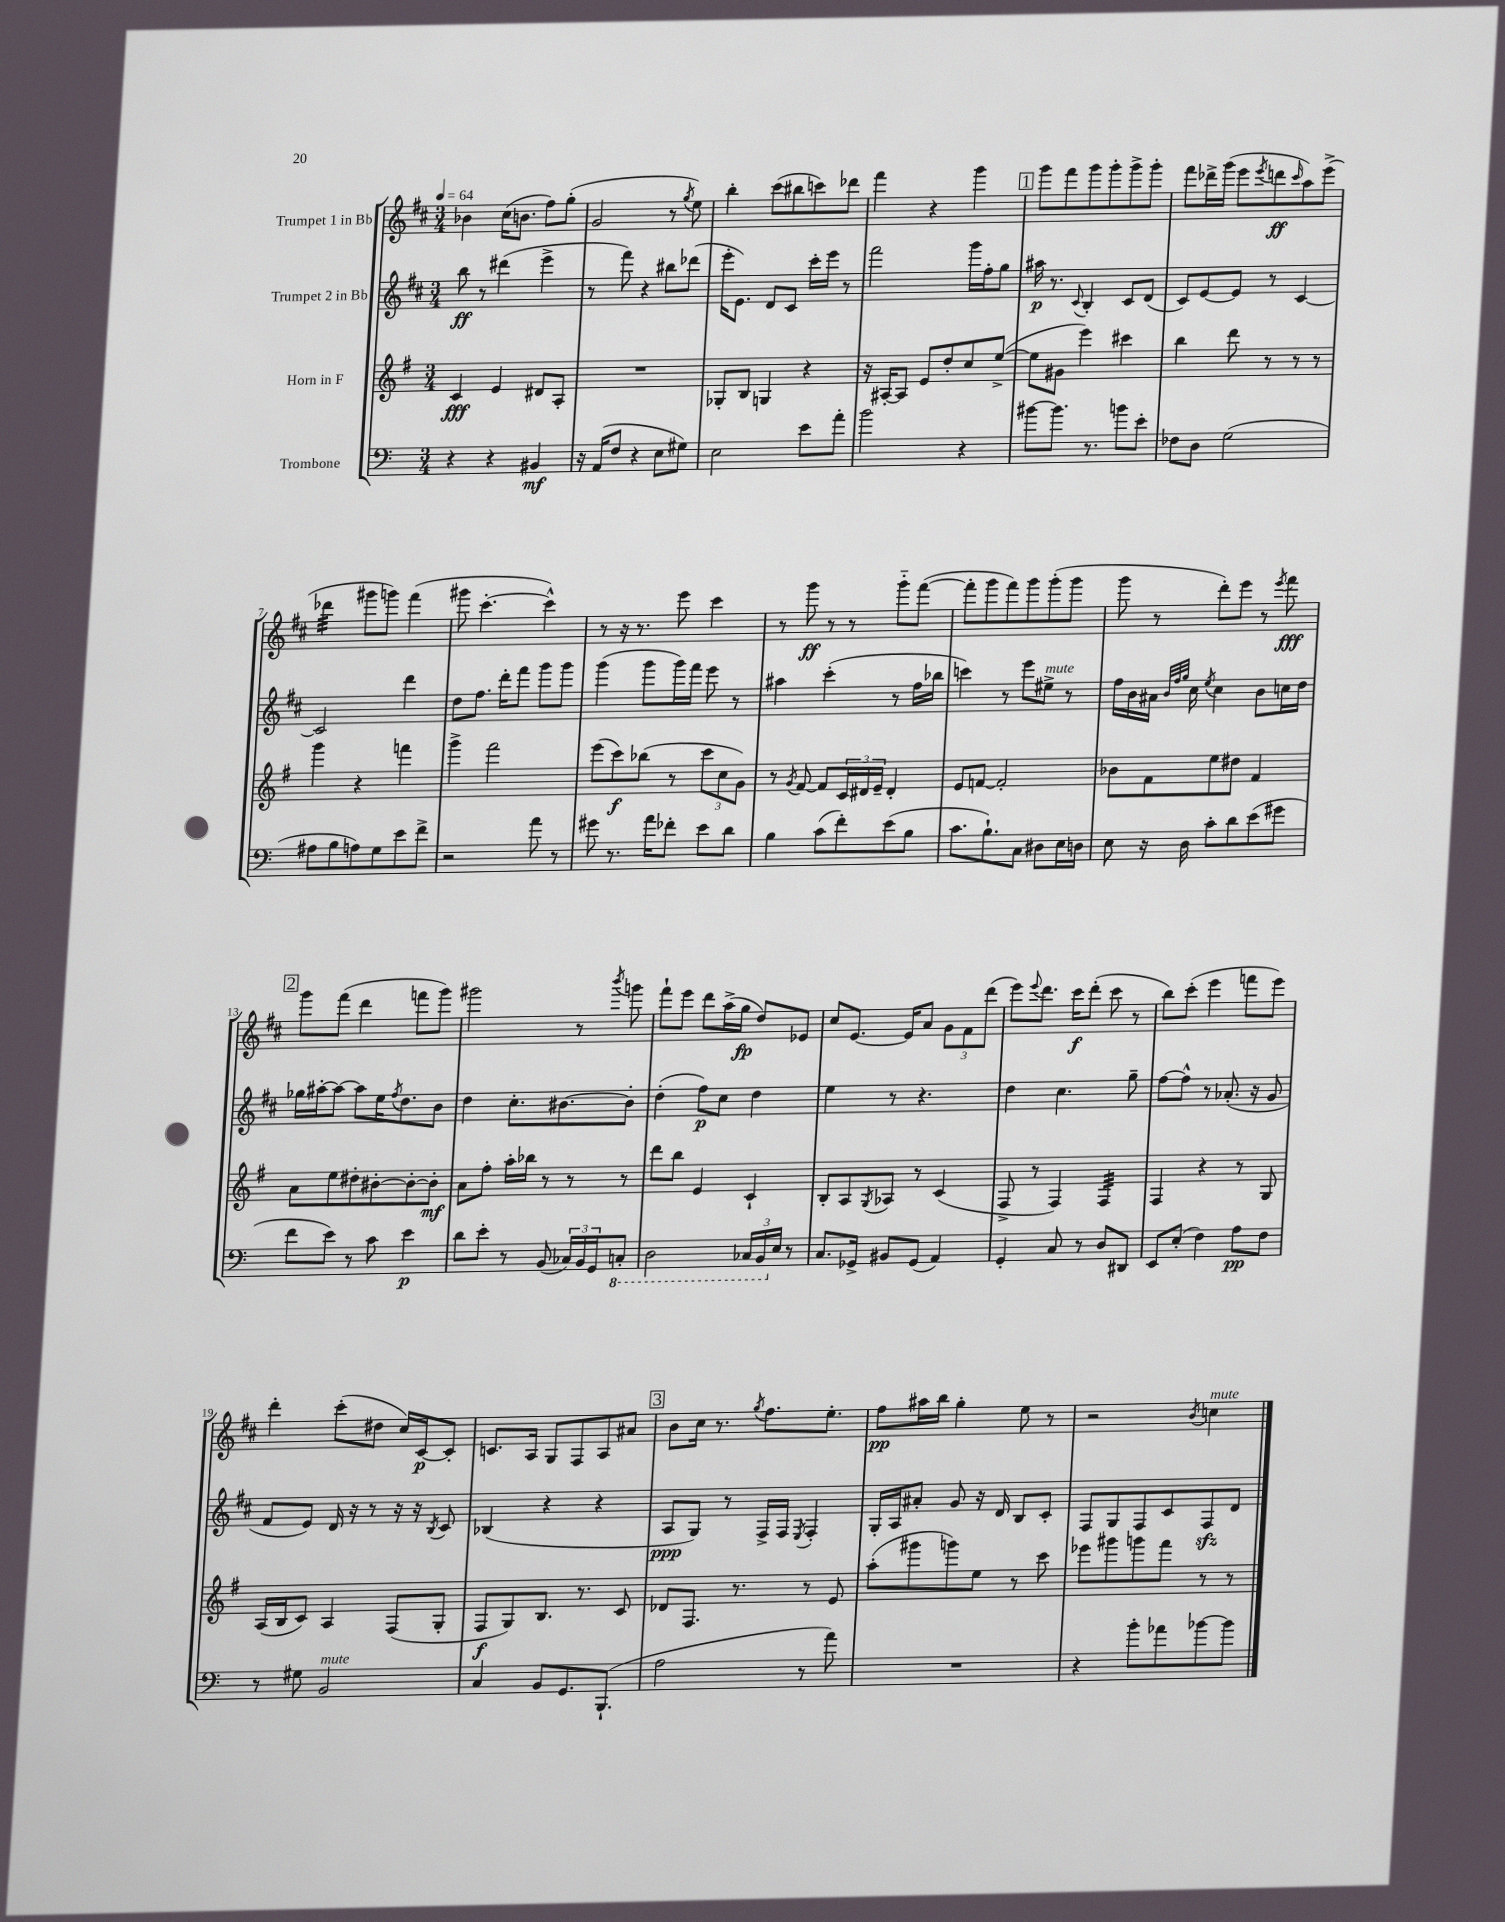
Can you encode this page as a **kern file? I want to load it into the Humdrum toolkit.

**kern	**kern	**kern	**kern
*staff4	*staff3	*staff2	*staff1
*clefF4	*clefG2	*clefG2	*clefG2
*k[]	*k[f#]	*k[f#c#]	*k[f#c#]
*M3/4	*M3/4	*M3/4	*M3/4
*MM64	*MM64	*MM64	*MM64
4r	4c	8bb	4b-
.	.	8r	.
4r	4e	(4ddd#	(16cc#
.	.	.	8.b
4BB#	8d#	4eee^	8ff#)
.	8A'	.	(8gg'
=	=	=	=
16r	2.r	8r	2g
(16AA	.	.	.
8F	.	8fff#)	.
4r	.	4r	.
8E	.	8bb#	8r
.	.	.	8qgg
8G#)	.	(8ddd-	8ee)
=	=	=	=
2E	8G-'	16eee'	4bb'
.	.	8.e)	.
.	8B	.	.
.	4G	8d	(8ccc#
.	.	8c#	8bb#
8e	4r	16ccc#'	8ccc)
.	.	16eee	.
8a'	.	8r	8ddd-
=	=	=	=
2b	16r	2fff#	4fff#
.	[16A#'	.	.
.	8A#]	.	.
.	8e	.	4r
.	8dd'	.	.
4r	8cc	16ggg	4ggg
.	.	16ff#'	.
.	([8ee^	8gg	.
=	=	=	=
[8b#	8ee]	16aa#	8ggg
.	.	8.r	.
8.b#]	8g#	.	8fff#
.	.	8qqc#	.
.	4eee)	4B'	8ggg
8.r	.	.	.
.	.	.	8ggg'
8b	4ccc#	8c#	8ggg^
8e'	.	(8d	8ggg'
=	=	=	=
8F-	4bb	8c#)	8fff#
8D	.	[8e	16ddd-^
.	.	.	(16ggg
(2G	8ddd	8e]	8eee
.	.	.	8qeee
.	8r	8r	8ddd
.	.	.	16qqccc#
.	8r	[4c#	8aa)
.	8r	.	(8eee^
=	=	=	=
8A#	4ggg	2c#]	4ddd-
8B	.	.	.
8A)	4r	.	8ggg#
8G	.	.	8ggg)
8e	4fff	4ddd	(4fff#
8f^	.	.	.
=	=	=	=
2r	4ggg^	8dd	8ggg#
.	.	8.ff#	[4.ccc#'
.	2fff#	.	.
.	.	16ddd'	.
.	.	8fff#	.
8a	.	8ggg	4ccc#^^])
8r	.	8ggg	.
=	=	=	=
8g#	(8eee	(4ggg	8r
8.r	8ccc)	.	16r
.	.	.	8.r
.	(8bb-	8ggg	.
16a	.	.	.
8f-'	8r	16ggg)	8eee
.	.	16fff#	.
8e	12ccc	8eee	4ccc#
.	12cc	.	.
8d	.	8r	.
.	12g)	.	.
=	=	=	=
4B	8r	4aa#	8r
.	8qg	.	.
.	[8f#	.	8ggg
(8c	8f#]	(4ccc#'	8r
8f')	24c	.	8r
.	24d#	.	.
.	24e~	.	.
(8e	4d#'	8r	8ggg'~
8B	.	16ff#	([8fff#
.	.	16bb-	.
=	=	=	=
8.c	8e	4ccc)	8fff#']
.	[8f	.	8ggg
8.B`)	.	.	.
.	2f']	8r	8fff#)
8C	.	8eee	8ggg
8D#	.	8ee#^	(8ggg'
16E	.	8r	8ggg
16D	.	.	.
=	=	=	=
8E	8b-	16ff#	8ggg
.	.	16b	.
16r	8f#	16a#	8r
.	.	32qqb	.
.	.	32qqff#	.
.	.	32qqgg	.
16D	.	16cc#	.
.	.	8qee	.
8c'	8ee	4cc#	8ddd')
8d	8dd#	.	8eee
(8e	4f#	8b	8r
.	.	.	8qeee
8g#	.	16cc	8fff#
.	.	16dd	.
=	=	=	=
8f	8a	16gg-	8ggg
.	.	[16aa#'	.
8e)	8ee	8aa#_	(8fff#
8r	8dd#'	8aa#]	4ddd
8c	[8b#'	16ee	.
.	.	8qff#	.
.	.	8.dd	.
4e	8b#'_	.	8fff
.	8b#']	8b	8ggg)
=	=	=	=
8d	8a	4dd	2ggg#
8e'	8ff#'	.	.
8r	16aa'	8.cc#'	.
.	16bb-	.	.
(8BB	8r	.	.
.	.	[8.b#	.
24C-)	8r	.	8r
24BB	.	.	.
24GG	.	.	.
.	.	.	8qbbb
8CC'	8r	8b#']	8ggg
=	=	=	=
2DD	8ddd	(4dd'	8fff#`
.	8bb	.	8eee
.	4e	8ff#)	8ddd
.	.	8cc#	(16aa^
.	.	.	16gg
24CC-	4c`	4dd	8dd)
24BBB	.	.	.
24E	.	.	.
8r	.	.	8e-
=	=	=	=
8.C	8B'	4ee	8cc#
.	8A	.	[8.e
16GG-^	.	.	.
.	8qG	.	.
8BB#	8A-	8r	.
.	.	.	16e]
(8GG-	8r	4.r	8a
4AA)	(4c	.	12g
.	.	.	12f#
.	.	.	(12ddd
=	=	=	=
4GG'	8F#^	4dd	8eee)
.	.	.	8qqeee
.	8r	.	8.ddd
8C	4F#)	4.cc#	.
.	.	.	16ccc#
8r	.	.	(8ddd'
8D	4F#	.	8ccc#
8DD#	.	8gg~	8r
=	=	=	=
8EE	4F#	[8ff#	8bb)
(8E'	.	8ff#^^]	(8ccc#'
4F)	4r	8r	4eee
.	.	(8.a-'	.
8A	8r	.	8fff
.	.	16r	.
8F	8G	8g	8eee)
=	=	=	=
8r	(16A	8f#	4ddd'
.	16B	.	.
8G#	8c)	8e)	.
2BB	4A	16d	(8ccc#'
.	.	16r	.
.	.	8r	8dd#
.	(8F#	16r	16cc#)
.	.	16r	[16c#
.	.	8qB	.
.	8G'	8c#	8c#']
=	=	=	=
4C	8F#	(4B-	8.c
.	8G)	.	.
.	.	.	16A
8BB	8.B	4r	8G
8.GG	.	.	8F#
.	8.r	.	.
.	.	4r	8A
(8.BBB`	.	.	.
.	8c	.	8a#
=	=	=	=
2A	8d-	8A	8b
.	8.F#	8G)	16cc#
.	.	.	8.r
.	.	8r	.
.	8.r	.	.
.	.	.	8qgg
.	.	16F#^	8.ff#
.	.	16F#	.
.	.	8qE	.
8r	8r	4F#'	.
.	.	.	8.ee'
8a)	8e	.	.
=	=	=	=
2.r	(8aa'	16G'	8ff#
.	.	16A	.
.	8ggg#	8a#'	16aa#
.	.	.	16bb
.	8ggg)	8g	4gg'
.	8ee	16r	.
.	.	16d	.
.	8r	8B	8ee
.	8ccc	8c#'	8r
=	=	=	=
4r	8eee-	8F#	2r
.	8ggg#	8G	.
8b'	8ggg	8F#	.
8a-	8fff#	8c#	.
.	.	.	8qb
[8b-	8r	8F#	4cc
8b-]	8r	8d	.
==	==	==	==
*-	*-	*-	*-
